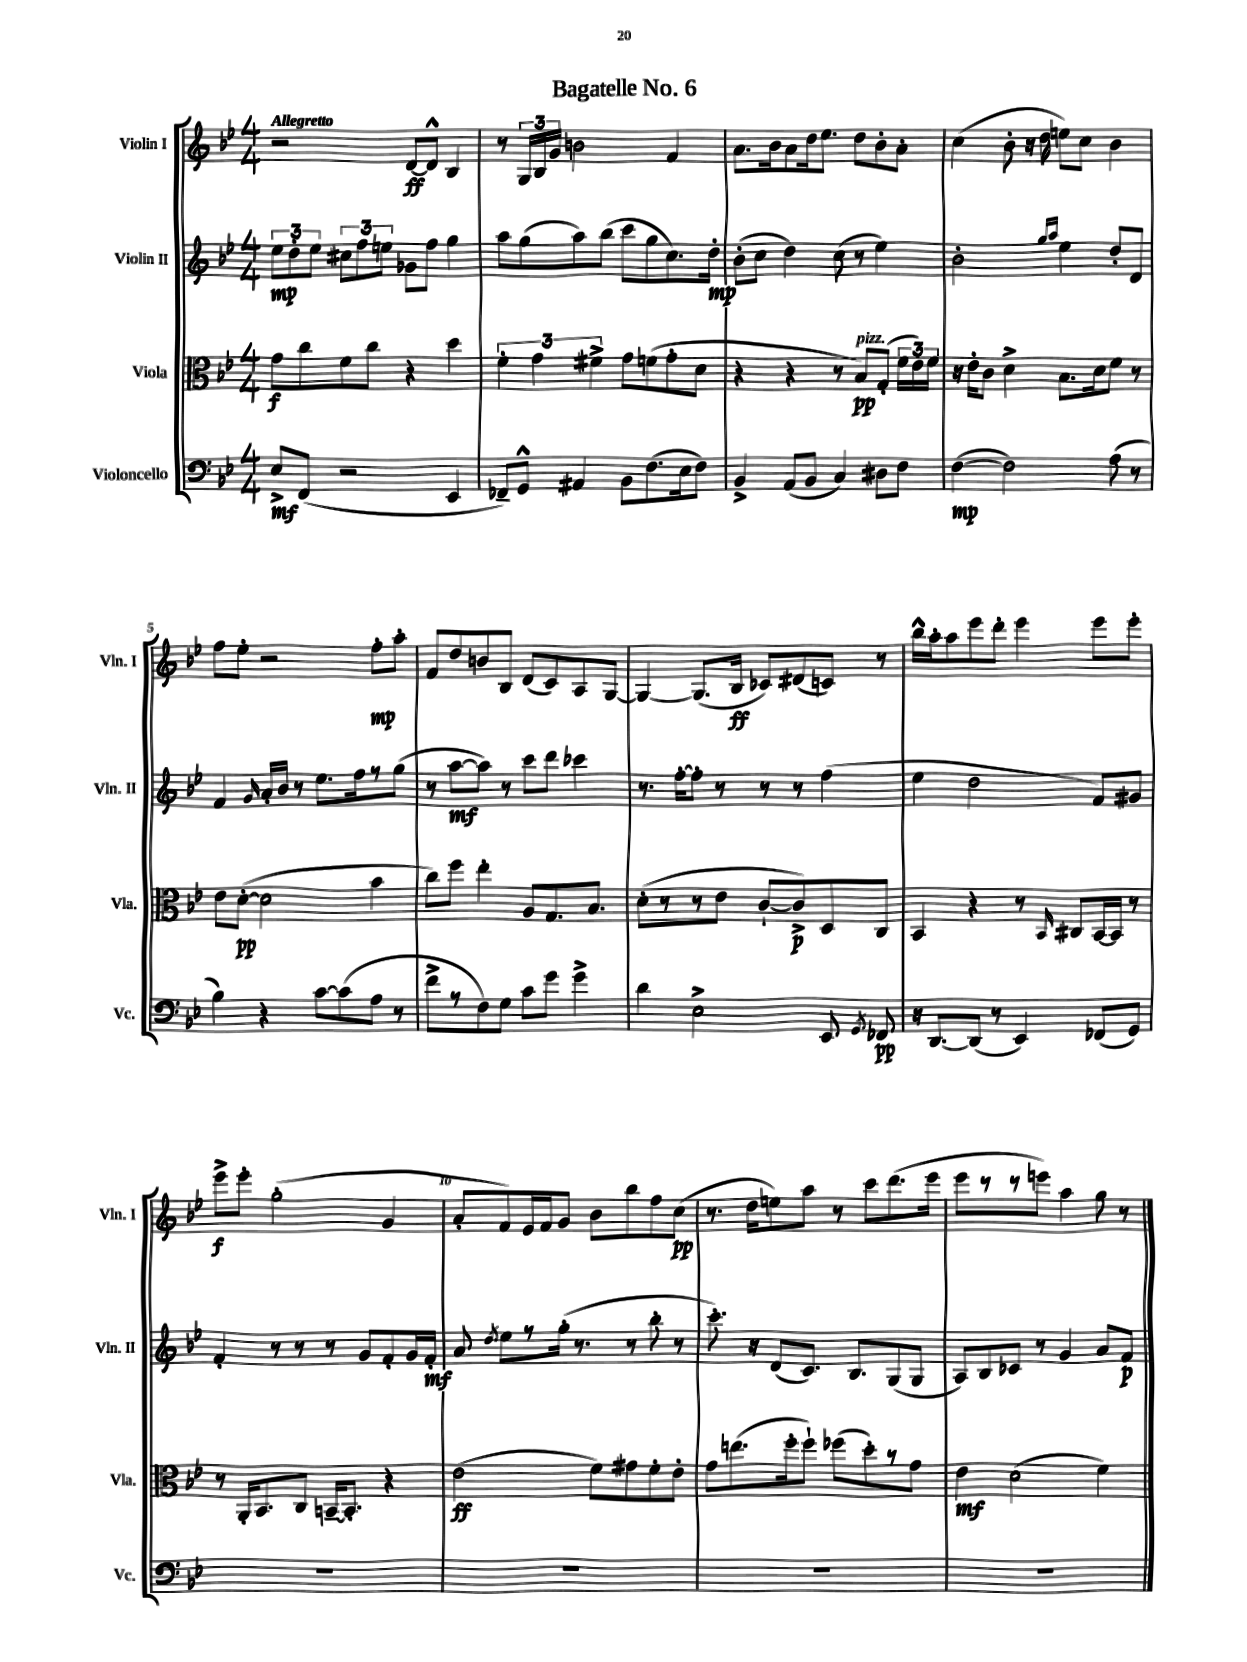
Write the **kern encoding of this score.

**kern	**dynam	**kern	**dynam	**kern	**dynam	**kern	**dynam
*part4	*part4	*part3	*part3	*part2	*part2	*part1	*part1
*staff4	*staff4	*staff3	*staff3	*staff2	*staff2	*staff1	*staff1
*I"Violoncello	*	*I"Viola	*	*I"Violin II	*	*I"Violin I	*
*I'Vc.	*	*I'Vla.	*	*I'Vln. II	*	*I'Vln. I	*
*clefF4	*	*clefC3	*	*clefG2	*	*clefG2	*
*k[b-e-]	*	*k[b-e-]	*	*k[b-e-]	*	*k[b-e-]	*
*M4/4	*	*M4/4	*	*M4/4	*	*M4/4	*
=1	=1	=1	=1	=1	=1	=1	=1
!	!	!	!	!	!	!LO:TX:a:B:t=Allegretto	!
8E-^/L	mf	8g\L	f	12ee-\L	mp	2r	.
.	.	.	.	12dd'\	.	.	.
(8FF/J	.	8cc\	.	.	.	.	.
.	.	.	.	12ee-\J	.	.	.
2r	.	8f\	.	12cc#X\L	.	.	.
.	.	.	.	12ff\	.	.	.
.	.	8cc\J	.	.	.	.	.
.	.	.	.	12een\J	.	.	.
.	.	4r	.	8g-X\L	.	[8d/L	ff
.	.	.	.	8ff\J	.	8d^^/J]	.
4EE-/	.	4dd\	.	4gg\	.	4B-/	.
=2	=2	=2	=2	=2	=2	=2	=2
8FF-X~/L)	.	6f'\	.	8aa\L	.	8r	.
8GG^^/J	.	.	.	(8gg\	.	24G/LL	.
.	.	6g\	.	.	.	24B-/	.
.	.	.	.	.	.	24g/JJ	.
4AA#X/	.	.	.	8aa\)	.	2bn\	.
.	.	6f#X^\	.	.	.	.	.
.	.	.	.	(8bb-\J	.	.	.
8BB-\L	.	8g\L	.	8ccc\L	.	.	.
(8.F\	.	(8fn\	.	8gg\	.	.	.
.	.	8g'\	.	8.cc\)	.	4f/	.
16E-\k	.	.	.	.	.	.	.
8F\J)	.	8d\J	.	.	.	.	.
.	.	.	.	16dd'\Jk	mp	.	.
=3	=3	=3	=3	=3	=3	=3	=3
4BB-^/	.	4r	.	(8b-'\L	.	8.a\L	.
.	.	.	.	8cc\J	.	.	.
.	.	.	.	.	.	16b-\k	.
(8AA/L	.	4r	.	4dd\)	.	8a\	.
8BB-/J	.	.	.	.	.	16dd\k	.
.	.	.	.	.	.	8.ee-\J	.
4C/)	.	8r	.	(8cc\	.	.	.
!	!	!LO:TX:a:i:t=pizz.	!	!	!	!	!
.	.	8B-/L)	pp	8r	.	8dd\L	.
8D#X\L	.	(8G'/J	.	4ee-\)	.	8b-'\	.
8F\J	.	24f\LL	.	.	.	8a'\J	.
.	.	24e-\)	.	.	.	.	.
.	.	24f\JJ	.	.	.	.	.
=4	=4	=4	=4	=4	=4	=4	=4
([4F\	mp	16r	.	2b-'\	.	(4cc\	.
.	.	16e-'\KL	.	.	.	.	.
.	.	8c\J	.	.	.	.	.
2F\])	.	4d^\	.	.	.	8b-'\	.
.	.	.	.	.	.	16r	.
.	.	.	.	.	.	16dd\	.
.	.	.	.	16qqgg/LL	.	.	.
.	.	.	.	16qqaa/JJ	.	.	.
.	.	8.B-\L	.	4ee-\	.	8een\L)	.
.	.	.	.	.	.	8cc\J	.
.	.	16d\k	.	.	.	.	.
(8A\	.	8f\J	.	8dd'/L	.	4b-\	.
8r	.	8r	.	8d/J	.	.	.
!!LO:LB:g=z
=5	=5	=5	=5	=5	=5	=5	=5
4B-\)	.	8e-\L	.	4f/	.	8ff\L	.
.	.	([8d'\J	pp	.	.	8ee-'\J	.
.	.	.	.	16qqg/	.	.	.
4r	.	2d\]	.	16a'/LL	.	2r	.
.	.	.	.	16b-/JJ	.	.	.
.	.	.	.	8r	.	.	.
[8c\L	.	.	.	8.ee-\L	.	.	.
(8c\]	.	.	.	.	.	.	.
.	.	.	.	16ff\k	.	.	.
8A\J	.	4b-\	.	8r	.	8ff'\L	mp
8r	.	.	.	(8gg\J	.	8aa'\J	.
=6	=6	=6	=6	=6	=6	=6	=6
8f^\L	.	8cc\L)	.	8r	.	8f/L	.
8r	.	8ff\J	.	[8aa\L	mf	8dd/	.
8F\)	.	4ee-'\	.	8aa\J])	.	8bn/	.
8G\J	.	.	.	8r	.	8B-/J	.
8c\L	.	8A/L	.	8ccc\L	.	(8d/L	.
8g\J	.	8.G/	.	8ddd\J	.	8c/)	.
4g^\	.	.	.	4ccc-X\	.	8A/	.
.	.	8.B-/J	.	.	.	.	.
.	.	.	.	.	.	[8G/J	.
=7	=7	=7	=7	=7	=7	=7	=7
4d\	.	(8d'\L	.	8.r	.	4G/_	.
.	.	8r	.	.	.	.	.
.	.	.	.	[16ff'\KL	.	.	.
2E-^\	.	8r	.	8ff'\J]	.	(8.G/L]	.
.	.	8e-\J	.	8r	.	.	.
.	.	.	.	.	.	16B-/Jk	ff
.	.	[8c`/L	.	8r	.	8c-X/L)	.
.	.	8c^/])	p	8r	.	(8d#X/	.
8EE-/	.	8D/	.	(4ff\	.	8cn/J)	.
8qGG/	.	.	.	.	.	.	.
8FF-X/	pp	8C/J	.	.	.	8r	.
=8	=8	=8	=8	=8	=8	=8	=8
16r	.	4BB-/	.	4ee-\	.	16bb-^^\LL	.
[8.DD/L	.	.	.	.	.	16aa'\J	.
.	.	.	.	.	.	8aa\	.
(8DD/J]	.	4r	.	2dd\	.	8eee-\	.
8r	.	.	.	.	.	8ddd'\J	.
4EE-/)	.	8r	.	.	.	4eee-\	.
.	.	16qqBB-/	.	.	.	.	.
.	.	8C#X/L	.	.	.	.	.
(8FF-X/L	.	[16BB-/L	.	8f/L)	.	8eee-\L	.
.	.	16BB-/JJ]	.	.	.	.	.
8GG/J)	.	8r	.	8g#X/J	.	8eee-'\J	.
!!LO:LB:g=z
=9	=9	=9	=9	=9	=9	=9	=9
1r	.	8r	.	4f'/	.	8eee-^\L	f
.	.	16AA'/KL	.	.	.	8eee-'\J	.
.	.	8.BB-/	.	.	.	.	.
.	.	.	.	8r	.	(2gg'\	.
.	.	8C/J	.	8r	.	.	.
.	.	[16BBn~/KL	.	8r	.	.	.
.	.	8.BB'/J]	.	.	.	.	.
.	.	.	.	8g/L	.	.	.
.	.	4r	.	8f'/	.	4g/	.
.	.	.	.	16g/L	.	.	.
.	.	.	.	16f'/JJ	mf	.	.
=10	=10	=10	=10	=10	=10	=10	=10
1r	.	(2e-\	ff	8a/	.	8a'/L	.
.	.	.	.	8qdd/	.	.	.
.	.	.	.	8ee-\L	.	8f/)	.
.	.	.	.	8r	.	16e-/L	.
.	.	.	.	.	.	16f/J	.
.	.	.	.	(16gg'\Jk	.	8g/J	.
.	.	.	.	8.r	.	.	.
.	.	8f\L)	.	.	.	8b-\L	.
.	.	8g#X\	.	8r	.	8bb-\	.
.	.	8f'\	.	8bb-'\	.	8ff\	.
.	.	8e-'\J	.	8r	.	(8cc\J	pp
=11	=11	=11	=11	=11	=11	=11	=11
1r	.	8g\L	.	8.ccc'\)	.	8.r	.
.	.	(8.een\	.	.	.	.	.
.	.	.	.	16r	.	16dd\KL	.
.	.	.	.	(8d/L	.	8een\)	.
.	.	16ff'\k	.	.	.	.	.
.	.	8ff`\J)	.	8.c/J)	.	8aa\J	.
.	.	(8ff-X\L	.	.	.	8r	.
.	.	.	.	8.B-/L	.	.	.
.	.	8dd'\)	.	.	.	8ccc\L	.
.	.	8r	.	(8G/	.	(8.ddd\	.
.	.	8g\J	.	8G/J	.	.	.
.	.	.	.	.	.	16eee-\Jk	.
=12	=12	=12	=12	=12	=12	=12	=12
1r	.	4e-\	mf	8A/L)	.	8eee-\L	.
.	.	.	.	8B-/	.	8r	.
.	.	(2d\	.	8c-X/J	.	8r	.
.	.	.	.	8r	.	8eeen\J)	.
.	.	.	.	4g/	.	4aa\	.
.	.	4f\)	.	8a/L	.	8gg\	.
.	.	.	.	8f/J	p	8r	.
==	==	==	==	==	==	==	==
*-	*-	*-	*-	*-	*-	*-	*-
